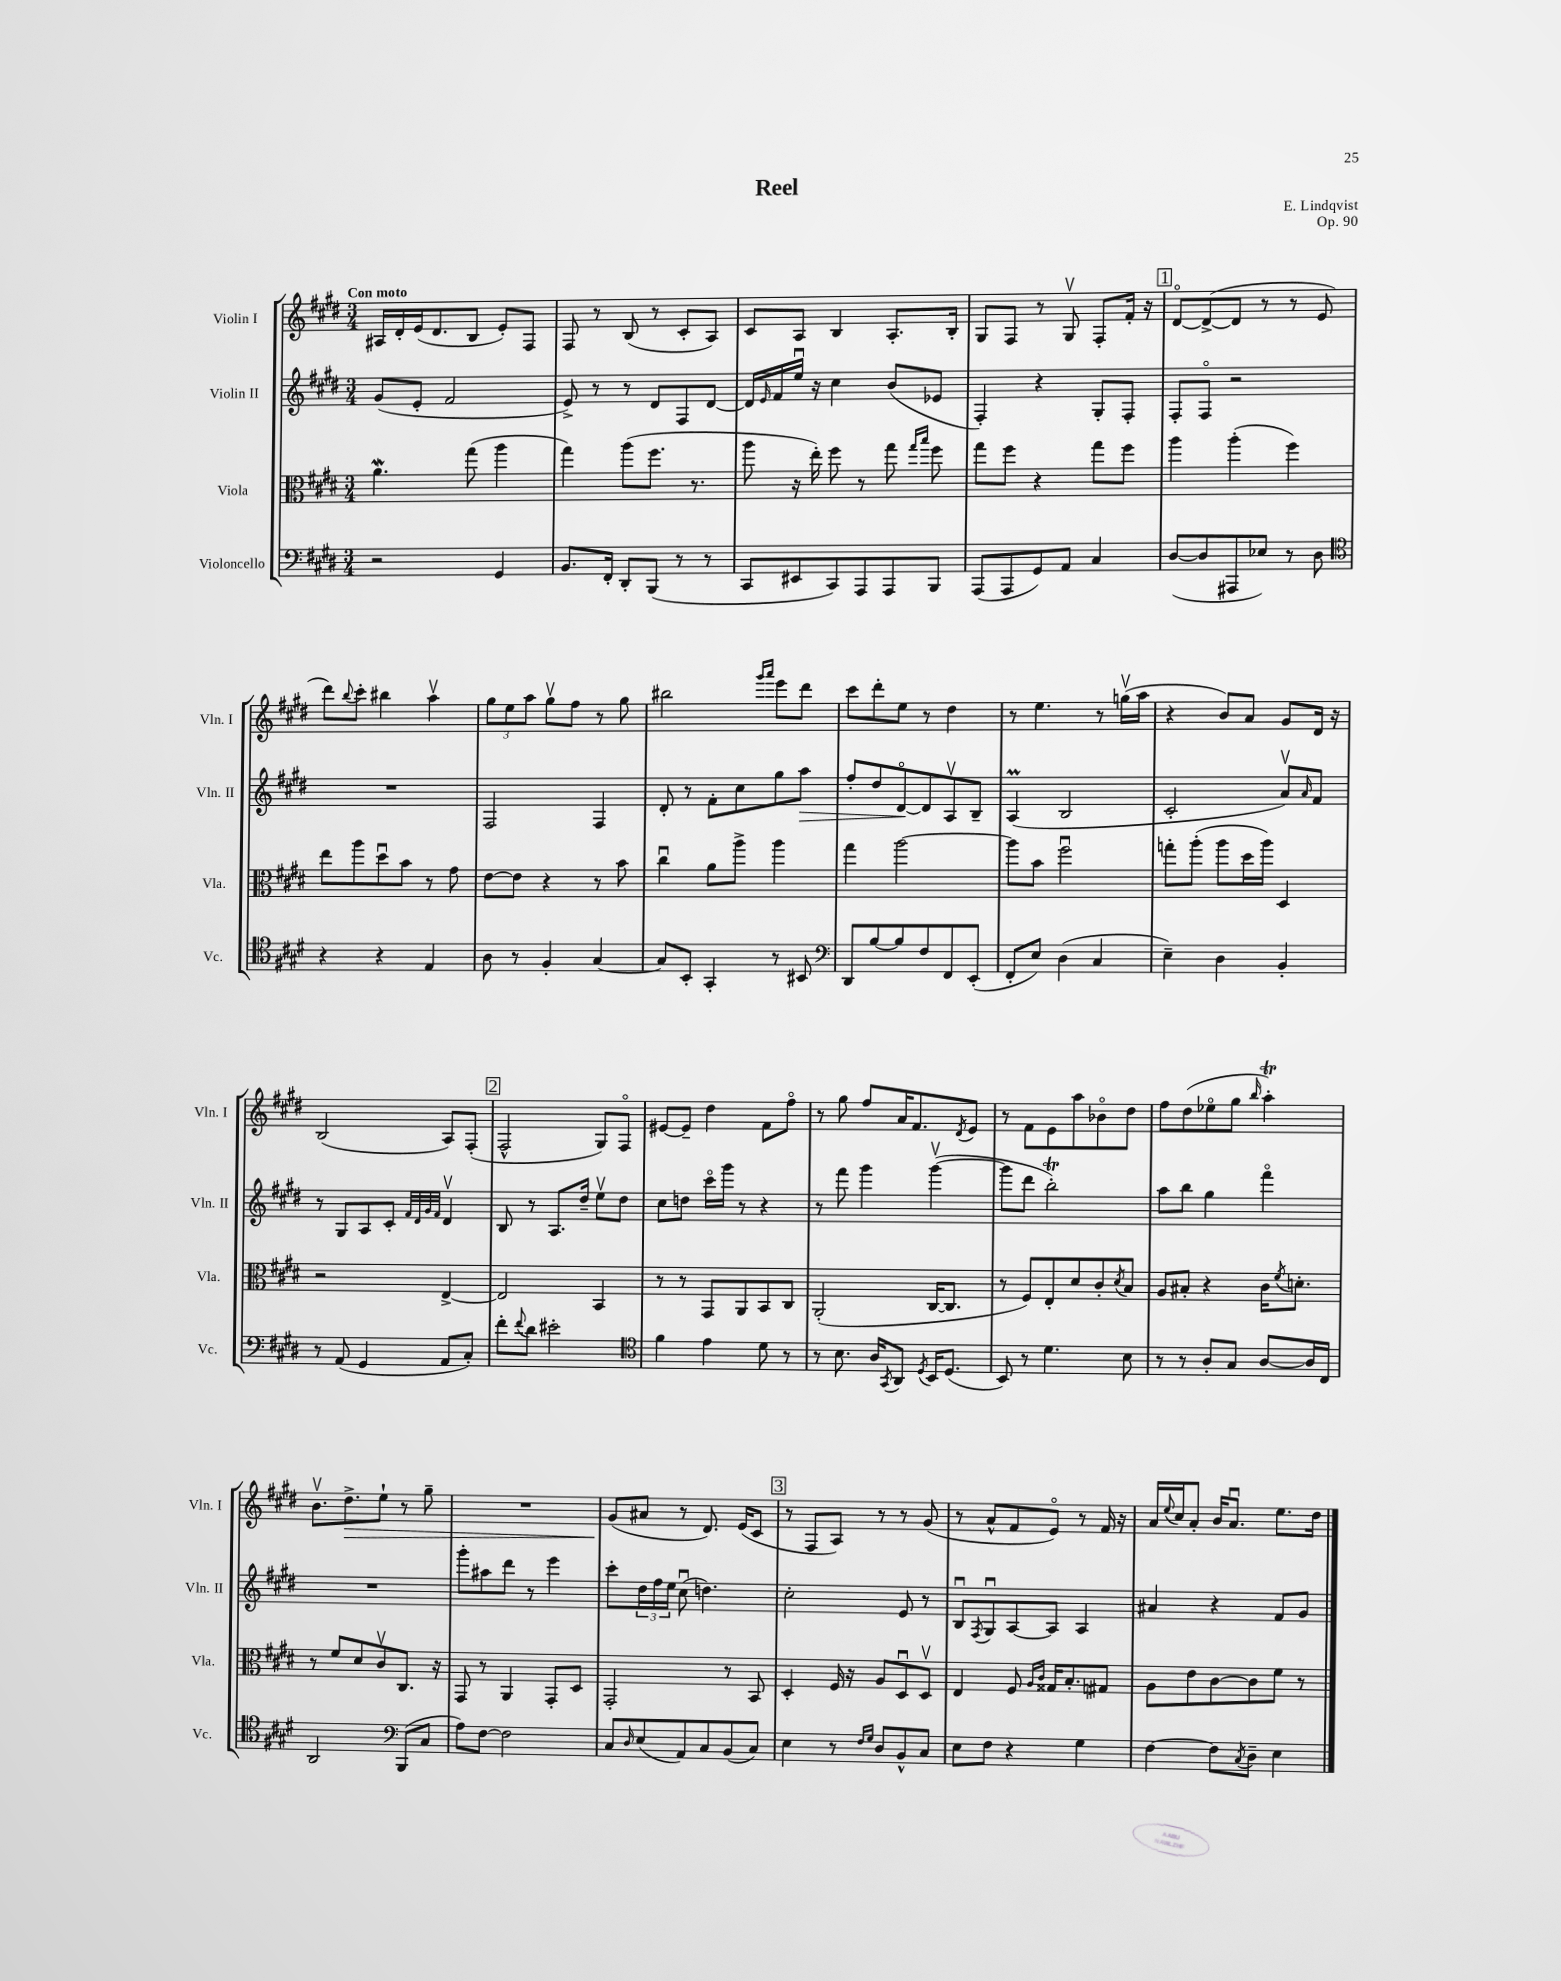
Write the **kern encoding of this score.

**kern	**kern	**kern	**kern
*staff4	*staff3	*staff2	*staff1
*clefF4	*clefC3	*clefG2	*clefG2
*k[f#c#g#d#]	*k[f#c#g#d#]	*k[f#c#g#d#]	*k[f#c#g#d#]
*M3/4	*M3/4	*M3/4	*M3/4
2r	4.a	(8g#	16A#
.	.	.	16d#'
.	.	8e'	(16e
.	.	.	8.d#
.	.	2f#	.
.	(8gg#	.	8B
4GG#	4aa	.	8e')
.	.	.	8F#
=	=	=	=
8.BB	4gg#)	8e^)	8F#
.	.	8r	8r
16FF#'	.	.	.
8DD#'	(8aa	8r	(8B
(8BBB	8.ff#	8d#	8r
8r	.	8F#	8c#'
.	8.r	.	.
8r	.	[8d#	8A)
=	=	=	=
8CC#	8aa	16d#]	8c#
.	.	16qqe	.
.	.	16f#	.
8EE#	16r	16eeu	8A
.	16ee')	16r	.
8CC#)	8ff#	4cc#	4B
8AAA	8r	.	.
8AAA	8gg#	(8b	8.A'
.	16qqgg#	.	.
.	16qqbb	.	.
8BBB	8ff#	8e-	.
.	.	.	16B'
=	=	=	=
(8AAA	8gg#	4F#')	8G#
8AAA	8ff#	.	8F#
8GG#)	4r	4r	8r
8AA	.	.	8G#v
4C#	8gg#	8G#'	8F#'
.	8ff#	8F#'	16f#'
.	.	.	16r
=	=	=	=
([8D#	4aa	8F#'	[8d#o
8D#]	.	8F#o	(8d#^_
8AAA#	(4aa'	2r	8d#]
8E-)	.	.	8r
8r	4ff#)	.	8r
8D#	.	.	8e
=	=	=	=
*clefC4	*	*	*
4r	8ee	2.r	8ddd#)
.	.	.	8qqbb
.	8aa	.	8ccc#'
4r	8dd#u	.	4bb#
.	8b	.	.
4E	8r	.	4aav
.	8g#	.	.
=	=	=	=
8A	[8e	2F#	12gg#
.	.	.	12ee
8r	8e]	.	.
.	.	.	12aa
4F#'	4r	.	8gg#v
.	.	.	8ff#
[4G#	8r	4F#	8r
.	8b	.	8gg#
=	=	=	=
8G#]	4cc#u	8d#'	2bb#
8BB'	.	8r	.
4GG#'	8a	8f#'	.
.	8aa^	8cc#	.
.	.	.	16qqggg#
.	.	.	16qqaaa
8r	4aa	8gg#	8eee
8BB#	.	8aa	8ddd#
=	=	=	=
*clefF4	*	*	*
8DD#	4gg#	8ff#'	8ccc#
[8B	.	8dd#	8ddd#'
8B]	[2aa	[8d#o	8ee
8F#	.	8d#]	8r
8FF#	.	8Av	4dd#
(8EE'	.	8B~	.
=	=	=	=
8FF#'	8aa]	(4A	8r
8E)	8b	.	4.ee
(4D#	2ff#u	2B	.
4C#	.	.	8r
.	.	.	(16ggv
.	.	.	16aa
=	=	=	=
4E~)	8gg'	2c#'	4r
.	(8aa'	.	.
4D#	8aa	.	8b)
.	16dd#	.	8a
.	16aa)	.	.
4BB'	4D#	8av)	8g#
.	.	16qqa	.
.	.	8f#	16d#
.	.	.	16r
=	=	=	=
8r	2r	8r	(2B
(8AA	.	8G#	.
4GG#	.	8A	.
.	.	8c#'	.
.	.	32qqf#	.
.	.	32qqd#	.
.	.	32qqg#	.
.	.	32qqf#	.
8AA	[4E^	4d#v	8A)
8C#')	.	.	(8F#'
=	=	=	=
8f#'	2E]	8B	2F#^^
8qqf#	.	.	.
8d#	.	8r	.
2e#'	.	8.A	.
.	.	16dd#~	.
.	4BB	8eev	8G#)
.	.	8dd#	8F#o
=	=	=	=
*clefC4	*	*	*
4f#	8r	8cc#	[8e#
.	8r	8dd	8e#~]
4e	8GG#	16ccc#o	4dd#
.	.	16ggg#	.
.	8AA	8r	.
8d#	8BB	4r	8f#
8r	8C#	.	8ff#o
=	=	=	=
8r	(2AA'	8r	8r
8.B	.	8fff#	8gg#
.	.	4ggg#	8ff#
16A	.	.	.
8qGG#	.	.	.
8AA	.	.	16a
.	.	.	8.f#
8qD#	.	.	.
16BB	[16C#	([4ggg#v	.
(8.D#	8.C#]	.	.
.	.	.	8qd#
.	.	.	8e
=	=	=	=
8BB)	8r	8ggg#]	8r
8r	8F#)	8ddd#	8f#
4.d#	8E'	2bb')	8e
.	8d#	.	8aa
.	8c#'	.	8b-o
.	8qd#	.	.
8B	8B	.	8dd#
=	=	=	=
8r	8A	8aa	8ff#
8r	8B#'	8bb	(8dd#
8A'	4r	4gg#	8ee-o
8G#	.	.	8gg#
.	.	.	16qqbb
[8A	16c#	4fff#o	4aa')
.	8qf#	.	.
.	8.d'	.	.
16A]	.	.	.
16C#	.	.	.
=	=	=	=
2AA	8r	2.r	8.bv
.	8f#	.	.
.	.	.	8.dd#^
.	8d#	.	.
.	8c#v	.	8ee`
*clefF4	*	*	*
(8BBB	8.C#	.	8r
8C#	.	.	8gg#~
.	16r	.	.
=	=	=	=
8A)	8GG#	8ggg#'	2.r
[8F#	8r	8aa#	.
2F#]	4AA	8ddd#	.
.	.	8r	.
.	8GG#'	4eee	.
.	8D#	.	.
=	=	=	=
8C#	2GG#'	8ccc#'	(8g#
16qqD#	.	.	.
(8E	.	24dd#	8a#
.	.	24ff#	.
.	.	24ee	.
8AA)	.	(8cc#u	8r
8C#	.	4.dd)	8.d#)
(8BB	8r	.	.
.	.	.	(16e
8C#)	8BB	.	8c#
=	=	=	=
4E	4D#'	2cc#'	8r
.	.	.	8F#
8r	16F#	.	8A)
.	16r	.	.
16qqF#	.	.	.
16qqG#	.	.	.
8D#	8A	.	8r
8BB^^	8D#u	8e	8r
8C#	8D#v	8r	(8g#
=	=	=	=
8E	4E	8Bu	8r
.	.	8qF#	.
8F#	.	8G#u	8a^^
4r	8F#	[8A	8f#
.	16qqA	.	.
.	16qqc#	.	.
.	16G##	8A]	8eo)
.	8.B'	.	.
4G#	.	4A	8r
.	8G#	.	16f#
.	.	.	16r
=	=	=	=
[4F#	8A	4a#	16a
.	.	.	8qqee
.	.	.	16cc#
.	8e	.	8a'
8F#]	[8c#	4r	16b
.	.	.	8.au
8qC#	.	.	.
8D#~	8c#]	.	.
4E	8f#	8f#	8.ee
.	8r	8g#	.
.	.	.	16dd#
==	==	==	==
*-	*-	*-	*-
